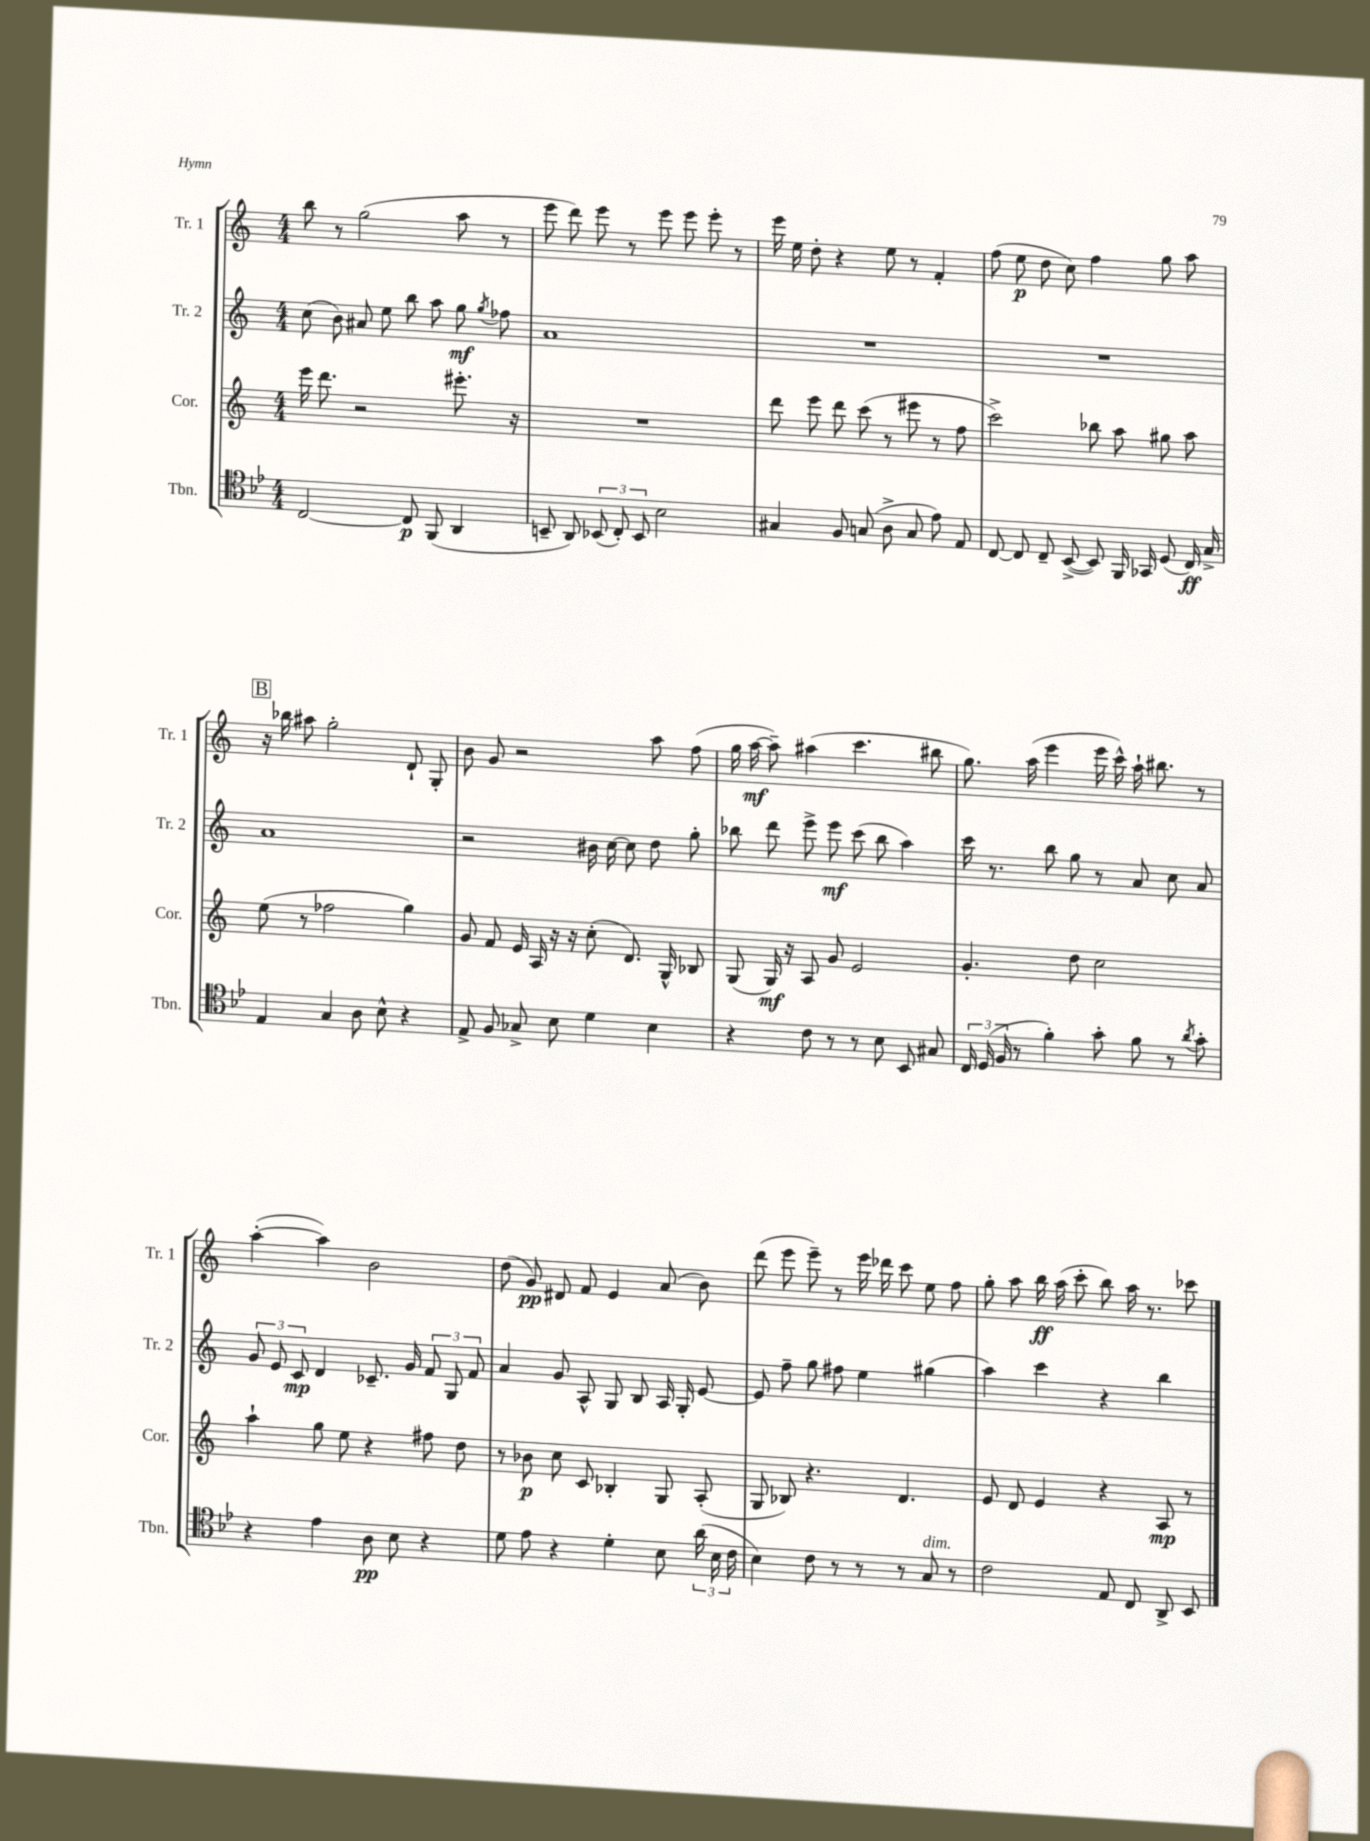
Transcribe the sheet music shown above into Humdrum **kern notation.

**kern	**kern	**kern	**kern
*staff4	*staff3	*staff2	*staff1
*clefC4	*clefG2	*clefG2	*clefG2
*k[b-e-]	*k[]	*k[]	*k[]
*M4/4	*M4/4	*M4/4	*M4/4
[2C	16eee	(8cc	8bb
.	8.ddd	.	.
.	.	8b)	8r
.	2r	8a#	(2gg
.	.	8ee	.
8C]	.	8bb	.
(8FF	.	8aa	.
4AA	8.eee#'	8gg	8aa
.	.	8qgg	.
.	.	8ff-	8r
.	16r	.	.
=	=	=	=
8BB~	1r	1a	8eee
8AA)	.	.	8ddd)
(12BB-	.	.	8eee
12C')	.	.	.
.	.	.	8r
12BB-	.	.	.
2B-	.	.	8eee
.	.	.	8eee
.	.	.	8eee'
.	.	.	8r
=	=	=	=
4G#	8ddd	1r	16eee
.	.	.	16ee
.	8eee	.	8dd'
8F	8ddd	.	4r
(8G	(8ccc	.	.
8A^	8r	.	8ee
8G	8eee#	.	8r
8e-)	8r	.	4f'
8E-	8ff	.	.
=	=	=	=
[8C	2ccc^)	1r	(8ff
8C]	.	.	8ee
8C~	.	.	8dd
([8BB-^	.	.	8cc)
8BB-])	8bb-	.	4ff
16FF	8aa	.	.
16GG-	.	.	.
(8D	8gg#	.	8gg
16C)	8aa	.	8aa
16G^	.	.	.
=	=	=	=
4E-	(8ee	1a	16r
.	.	.	16bb-
.	8r	.	8aa#
4G	2ff-	.	2gg'
8A	.	.	.
8B-^^	.	.	.
4r	4gg)	.	8d`
.	.	.	8G'
=	=	=	=
8E-^	8g	2r	8b
8F	8f	.	8g
8G-^	16e	.	2r
.	16A	.	.
8B-	16r	.	.
.	16r	.	.
4d	(8cc'	16b#	.
.	.	[16cc	.
.	8.d)	8cc]	.
4B-	.	8dd	8aa
.	16G^^	.	.
.	8B-	8gg'	(8ff
=	=	=	=
4r	(8G	8bb-	16gg
.	.	.	[16aa
.	16G)	8ddd	8aa~])
.	16r	.	.
8c	8A	8eee^	(4aa#
8r	8g	8eee	.
8r	2e	(8ccc	4.ccc
8B-	.	8bb-	.
8BB-	.	4aa)	.
8G#	.	.	8bb#
=	=	=	=
24C	4.g'	16ccc	8.gg)
(24D	.	.	.
.	.	8.r	.
24F	.	.	.
8r	.	.	.
.	.	.	(16aa
4f')	.	8bb	4eee
.	8dd	8gg	.
8g'	2cc	8r	16eee
.	.	.	16ccc^^)
8f	.	8a	16aa`
.	.	.	8.bb#
8r	.	8cc	.
8qa	.	.	.
8g'	.	8a	8r
=	=	=	=
4r	4aa`	12g	([4aa'
.	.	12e	.
.	.	12c	.
4e-	8gg	4d	4aa])
.	8ee	.	.
8A	4r	8.c-~	2b
8B-	.	.	.
.	.	16g	.
4r	8ff#	12f	.
.	.	12G	.
.	8dd	.	.
.	.	12f	.
=	=	=	=
8d	8r	4a	(8dd
8e-	8b-	.	8g)
4r	8cc	8g	8d#
.	8c	8A^^	8f
4d'	4B-'	8G	4e
.	.	8B	.
8B-	8G	16A	(8a
.	.	16G'	.
(24a	(8A'	[8e	8b)
24B-	.	.	.
24c	.	.	.
=	=	=	=
4B-)	8G	8e]	(8ddd
.	8B-)	8ff~	8eee
8c	4.r	8gg	8eee~)
8r	.	8ff#	8r
8r	.	4ee	16eee
.	.	.	16ddd-
8r	4.d	.	8ccc
8G	.	(4gg#	8ee
8r	.	.	8ff
=	=	=	=
2c	8e	4aa)	8gg'
.	8d	.	8aa
.	4e	4ccc	16bb
.	.	.	(16aa
.	.	.	8ccc'
8E-	4r	4r	8bb)
8C	.	.	16aa
.	.	.	8.r
8AA^	8A	4bb	.
8BB-	8r	.	8ccc-
==	==	==	==
*-	*-	*-	*-
